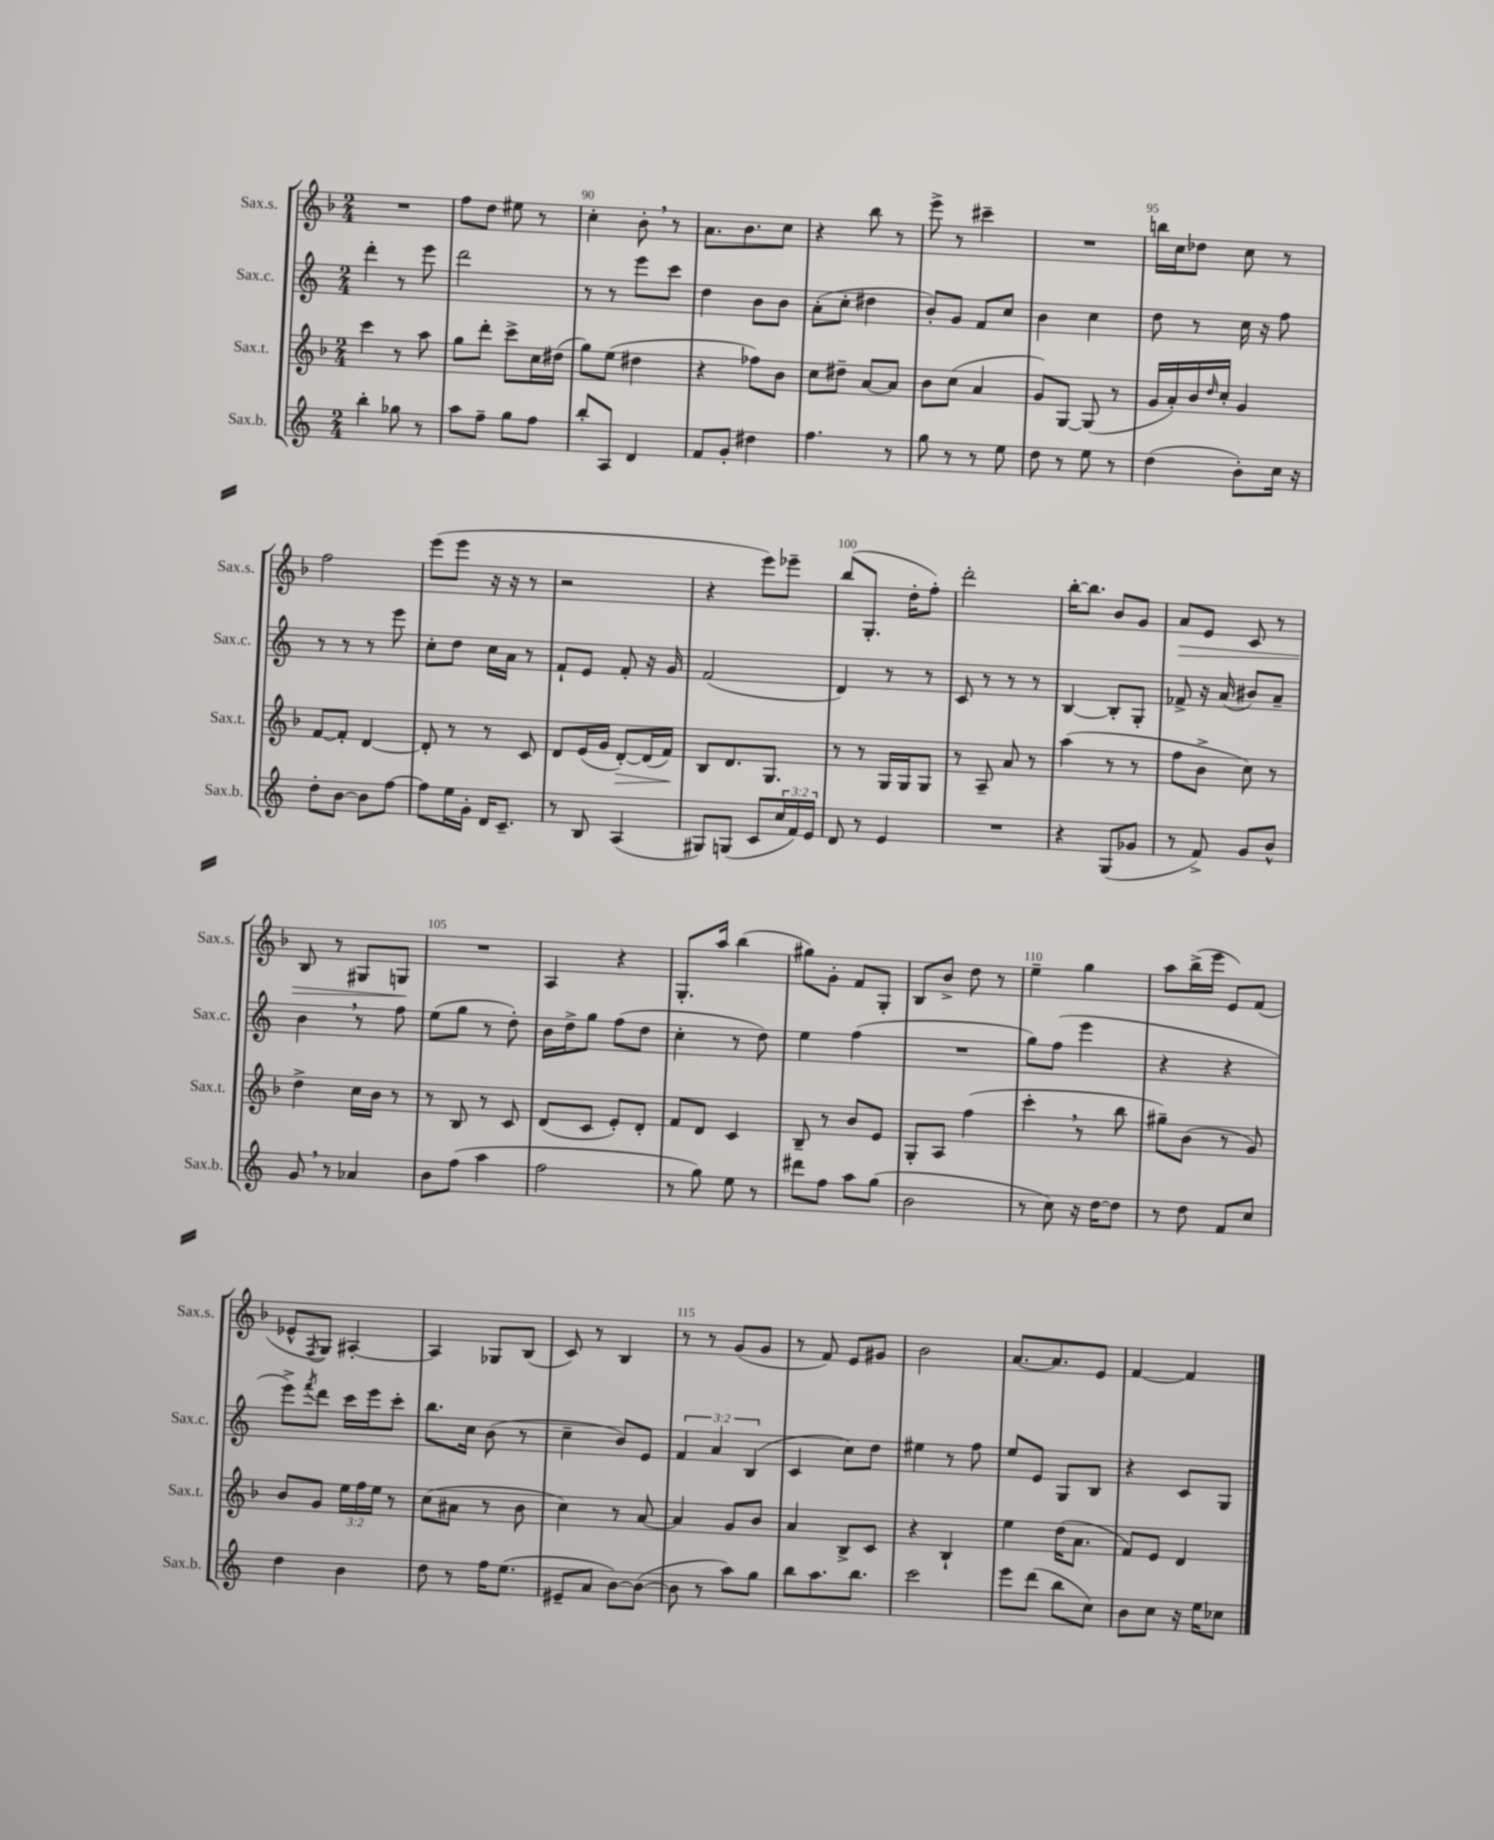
<<
\new StaffGroup <<
\new Staff = "s0" \with { instrumentName = "Sax.s." shortInstrumentName = "Sax.s." } {
    \clef treble \key f \major \numericTimeSignature \time 2/4
    R2 |
    f''8 d''8 eis''8 r8 |
    c''4-. bes'8-. \breathe r8 |
    a'8. bes'8. c''8 |
    r4 bes''8 r8 |
    e'''8-> r8 cis'''4-- |
    R2 |
    b''16 c''16 des''8 c''8 r8 |
    f''2 |
    e'''8( e'''8 r16 r16 r8 |
    r2 |
    r4 e'''8) ees'''8-- |
    bes''8( g8.-. d''16-. f''8-.) |
    d'''2-. |
    bes''16~-. bes''8. bes'8 g'8 |
    a'8\> e'8 c'8 r8 |
    bes8 r8 gis8 g8\! |
    R2 |
    a4 r4 |
    g8.-. a''16 bes''4( |
    gis''8) g'8-. f'8 g8-. |
    bes8 bes'8-> d''8 r8 |
    e''4-- g''4 |
    a''8 bes''16->( e'''16 e'8) f'8( |
    ees'8-^ \acciaccatura { f8 } g8) ais4~-. |
    ais4 ges8 bes8( |
    c'8) r8 bes4 |
    r8 r8 g'8( g'8 |
    r8 f'8) e'8 gis'8 |
    bes'2 |
    a'8.~ a'8. e'8 |
    f'4~ f'4 \bar "|." |
}
\new Staff = "s1" \with { instrumentName = "Sax.c." shortInstrumentName = "Sax.c." } {
    \clef treble \key c \major \numericTimeSignature \time 2/4 \override Staff.TupletNumber.text = #tuplet-number::calc-fraction-text
    d'''4-. r8 e'''8 |
    d'''2 |
    r8 r8 e'''8 c'''8 |
    d''4 b'8 b'8 |
    a'8-.( c''8-. dis''4 |
    b'8-.) g'8 f'8 c''8 |
    b'4 c''4 |
    d''8 r8 c''16 r16 f''8 |
    r8 r8 r8 e'''8 |
    c''8-. d''8 c''16 a'16 r8 |
    f'8-! e'8 f'8-. r16 g'16 |
    f'2( |
    d'4) r8 r8 |
    c'8 r8 r8 r8 |
    b4~ b8-. g8-. |
    fes'8-> r16 a'16( bis'8) a'8-- |
    b'4 \breathe r8 f''8 |
    e''8( g''8 r8 d''8-.) |
    b'16 d''16-> g''8 f''8( d''8 |
    c''4-. r8 d''8) |
    e''4 f''4( |
    R2 |
    g''8) f''8( e'''4 |
    r4 r4 |
    e'''8->) \acciaccatura { f'''8 } d'''8 c'''16 e'''16 c'''8-. |
    b''8. c''16 b'8( r8 |
    c''4-- b'8) e'8 |
    \tuplet 3/2 { f'4 a'4 b4( } |
    c'4 c''8) d''8 |
    eis''4 r8 f''8 |
    e''8 e'8 g8 b8 |
    r4 c'8 g8 \bar "|." |
}
\new Staff = "s2" \with { instrumentName = "Sax.t." shortInstrumentName = "Sax.t." } {
    \clef treble \key f \major \numericTimeSignature \time 2/4 \override Staff.TupletNumber.text = #tuplet-number::calc-fraction-text
    c'''4 r8 a''8 |
    g''8 d'''8-. c'''8-> c''16 dis''16( |
    g''8) e''8( dis''4 |
    r4 fes''8) bes'8 |
    c''8 dis''8-- a'8~ a'8 |
    bes'8 c''8( a'4 |
    g'8) g8~ g8( r8 |
    g'16 a'16-.) bes'16 \grace { d''16 } c''16-. g'4 |
    f'8~ f'8-. d'4~ |
    d'8-. r8 r8 c'8 |
    d'8 e'16( g'16 d'8~-.\>) d'16( f'16\!) |
    bes8 d'8. g8. |
    r8 r8 g16 g16 g8 |
    r8 a8-- a'8 r8 |
    a''4( r8 r8 |
    f''8 bes'8-> c''8) r8 |
    d''4-> c''16 bes'16 r8 |
    r8 bes8 r8 c'8 |
    d'8( c'8 e'8-.) d'8-. |
    f'8 d'8 c'4 |
    bes8-- r8 bes'8 e'8 |
    g8-. a8 f''4( |
    c'''4-. \breathe r8 bes''8 |
    gis''8--) bes'8( r8 g'8) |
    bes'8 g'8 \tuplet 3/2 { e''16 f''16 e''16 } r8 |
    c''8( ais'8 r8 bes'8 |
    c''4) r8 a'8~ |
    a'4 g'8 bes'8 |
    a'4 bes8-> c'8 |
    r4 bes4-! |
    e''4 d''16( a'8. |
    f'8) e'8 d'4 \bar "|." |
}
\new Staff = "s3" \with { instrumentName = "Sax.b." shortInstrumentName = "Sax.b." } {
    \clef treble \key c \major \numericTimeSignature \time 2/4 \override Staff.TupletNumber.text = #tuplet-number::calc-fraction-text
    b''4-. ges''8 r8 |
    a''8 f''8-- g''8 f''8 |
    b''8-. a8 d'4 |
    f'8 g'8-. dis''4 |
    f''4. r8 |
    g''8 r8 r8 e''8 |
    d''8 r8 e''8 r8 |
    d''4( b'8-.) c''16 r16 |
    d''8-. b'8~ b'8 f''8~ |
    f''8 e''16 g'16-. d'16 c'8.-- |
    r8 b8 a4( |
    gis8) g8( c'8 \tuplet 3/2 { c''16 f'16) e'16 } |
    d'8 r8 e'4 |
    R2 |
    r4 g8( ges'8 |
    r8 f'8->) g'8 b'8-^ |
    g'8 \breathe r8 aes'4 |
    b'8 f''8( a''4 |
    f''2 |
    r8 g''8) e''8 r8 |
    dis'''8 f''8 a''8 g''8( |
    b'2 |
    r8 c''8) r16 d''16~ d''8 |
    r8 d''8 f'8 c''8 |
    d''4 b'4 |
    d''8 r8 f''16 e''8.( |
    eis'8-- a'8 b'8~) b'8~( |
    b'8 r8 a''8) g''8 |
    b''8 a''8. b''8. |
    c'''2 |
    e'''8 d'''8( b''8 c''8) |
    b'8 c''8 r16 e''16 ces''8 \bar "|." |
}
>>
>>
\layout { \context { \Score currentBarNumber = #88 \override BarNumber.break-visibility = ##(#f #t #t) barNumberVisibility = #(every-nth-bar-number-visible 5) } }
